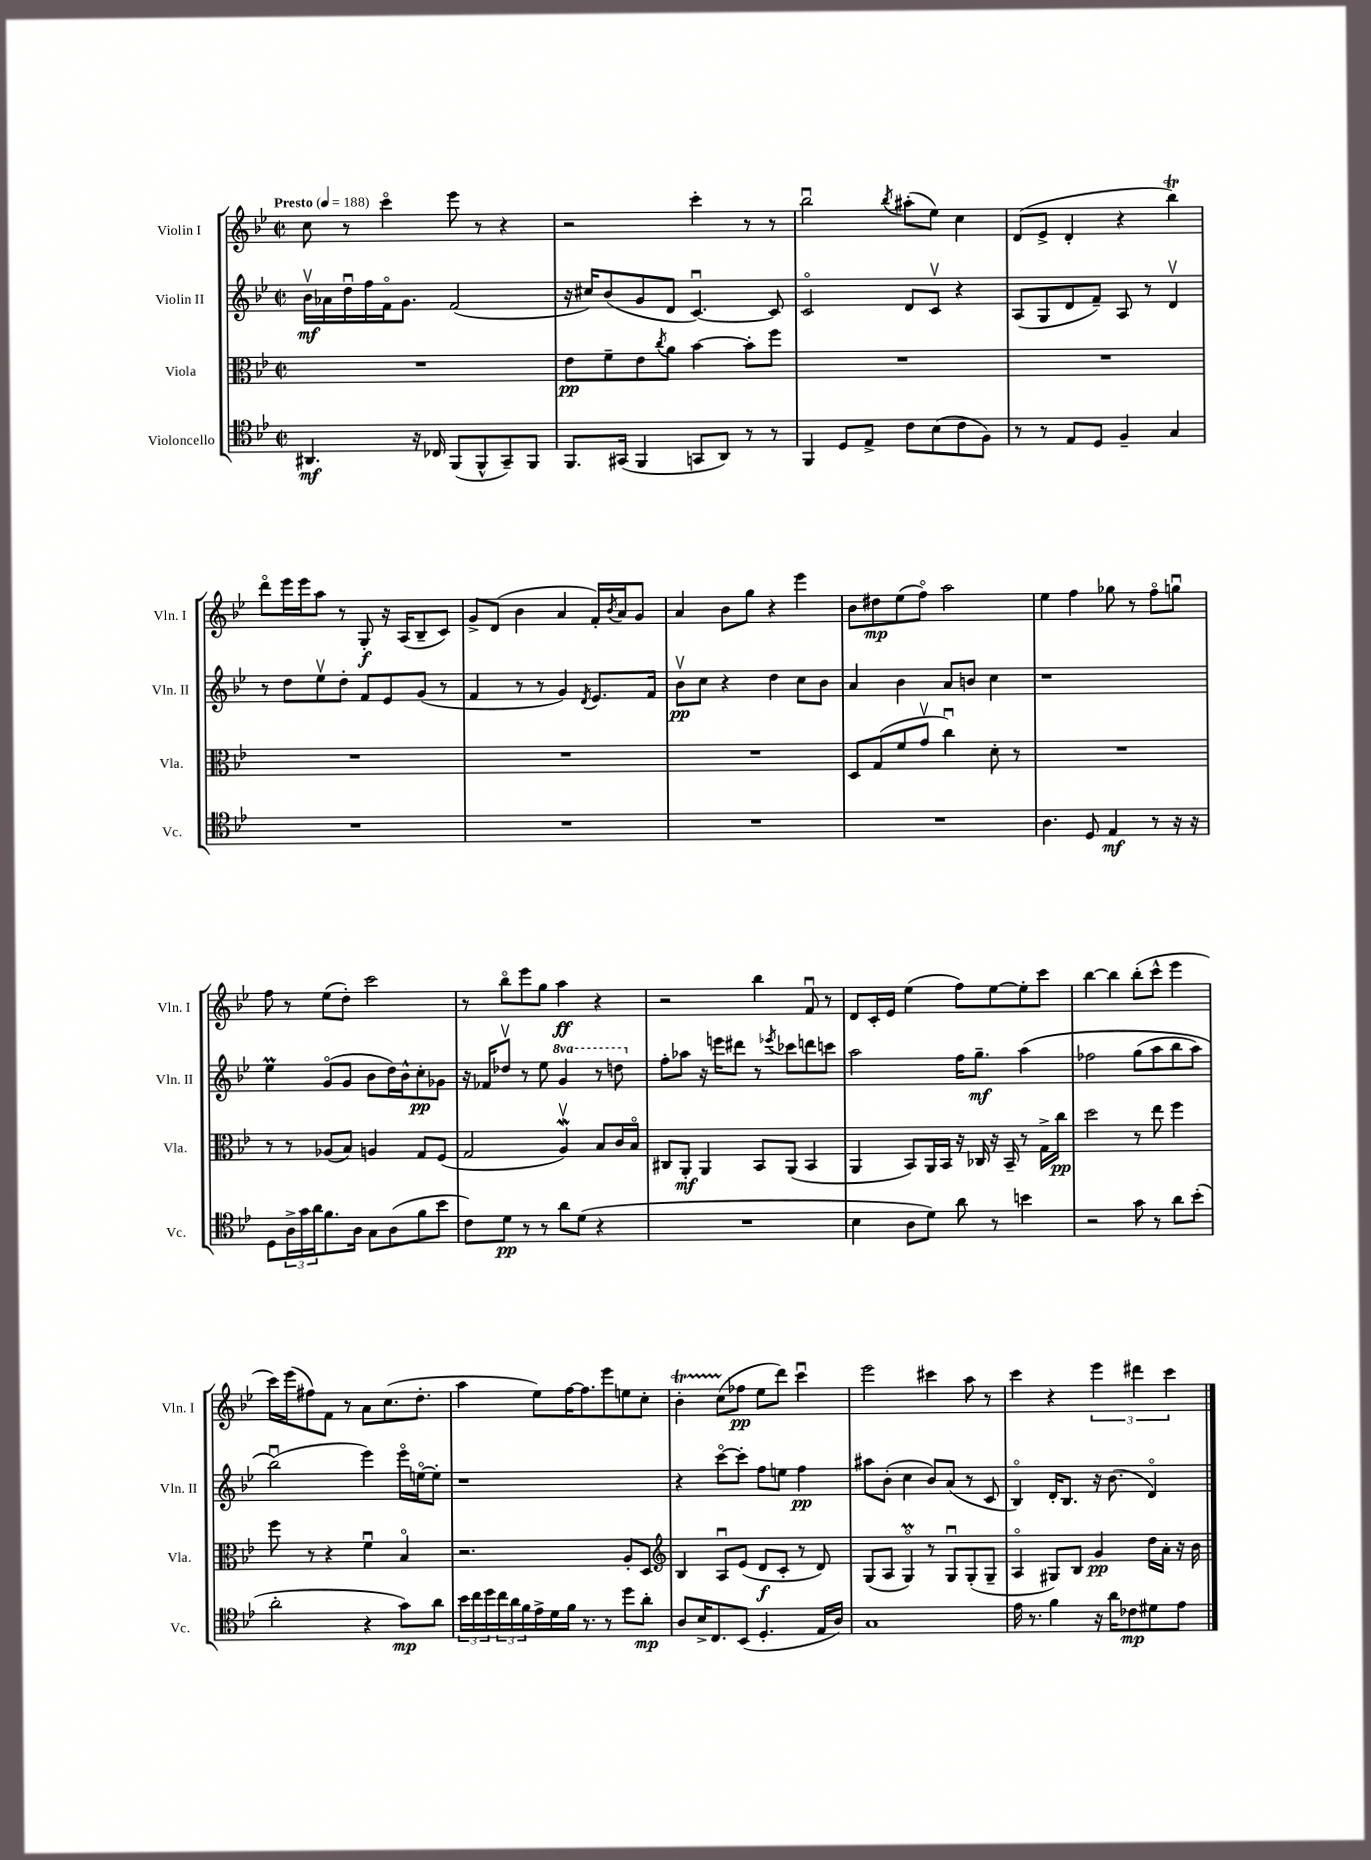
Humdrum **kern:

**kern	**kern	**kern	**kern
*staff4	*staff3	*staff2	*staff1
*clefC4	*clefC3	*clefG2	*clefG2
*k[b-e-]	*k[b-e-]	*k[b-e-]	*k[b-e-]
*M2/2	*M2/2	*M2/2	*M2/2
*met(c|)	*met(c|)	*met(c|)	*met(c|)
*MM188	*MM188	*MM188	*MM188
4.AA#	1r	16b-v	8cc
.	.	16a-	.
.	.	16ddu	8r
.	.	16ff	.
.	.	16fo	4ccco
.	.	8.g	.
16r	.	.	.
16C-	.	.	.
(8FF	.	(2f	8eee-
8FF^^	.	.	8r
8GG~)	.	.	4r
8FF	.	.	.
=	=	=	=
8.FF	8e-	16r	2r
.	.	16cc#)	.
.	8f~	(8b-	.
(16GG#	.	.	.
4FF	8e-	8g	.
.	8qcc	.	.
.	8a	8d	.
8GG	[4b-	[4.cu)	4ccc'
8AA)	.	.	.
8r	8b-']	.	8r
8r	8ff	8c]	8r
=	=	=	=
4FF	1r	2co	2bb-u
8D	.	.	.
8E-^	.	.	.
.	.	.	8qbb-
8c	.	8d	(8aa#'
(8B-	.	8cv	8ee-)
8c	.	4r	4cc
8F)	.	.	.
=	=	=	=
8r	1r	(8A	(8d
8r	.	8G	8e-^
8E-	.	8d	4d'
8D	.	8f~)	.
4F~	.	8A	4r
.	.	8r	.
4G	.	4dv	4bb-)
=	=	=	=
1r	1r	8r	8dddo
.	.	8dd	16eee-
.	.	.	16eee-
.	.	8ee-v	8aa
.	.	8dd'	8r
.	.	8f	8G'
.	.	8e-	16r
.	.	.	(16A
.	.	(8g	8B-~
.	.	8r	8c)
=	=	=	=
1r	1r	4f	8g^
.	.	.	(8d
.	.	8r	4b-
.	.	8r	.
.	.	4g)	4a
.	.	8qd	.
.	.	8.e-	16f')
.	.	.	8qb-
.	.	.	16a
.	.	.	8g
.	.	16f	.
=	=	=	=
1r	1r	8b-v	4a
.	.	8cc	.
.	.	4r	8b-
.	.	.	8gg
.	.	4dd	4r
.	.	8cc	4eee-
.	.	8b-	.
=	=	=	=
1r	8D	4a	8b-
.	(8G	.	8dd#
.	8f	4b-	(8ee-
.	8gv	.	8ffo)
.	4ccu)	8a	2aa
.	.	8b	.
.	8d'	4cc	.
.	8r	.	.
=	=	=	=
4.A	1r	1r	4ee-
.	.	.	4ff
8D	.	.	.
4E-	.	.	8gg-
.	.	.	8r
8r	.	.	8ffo
16r	.	.	8ggu
16r	.	.	.
=	=	=	=
8D	8r	4ee-	8ff
24A^	8r	.	8r
24g	.	.	.
24a	.	.	.
8.f	(8A-	(8go	(8ee-
.	8B-)	8g	8dd')
16A	.	.	.
8G	4A	8b-	2ccc
(8A	.	16dd)	.
.	.	16b-^^	.
8f	8G	8cc'	.
8b-	(8F	8g-	.
=	=	=	=
8c)	2G	16r	8r
.	.	16f-	.
8d	.	8dd-v	8bb-o
8r	.	8r	8eee-
8r	.	8ee-	8gg
8a	4Av)	4gg	4aa
(8d	.	.	.
4r	8B-	8r	4r
.	16c	8ddd	.
.	16B-o	.	.
=	=	=	=
1r	8C#	8ff'	2r
.	8AA'	8aa-	.
.	4AA	16r	.
.	.	16eee	.
.	.	8ddd#	.
.	8BB-	8r	4bb-
.	.	8qeee-	.
.	(8AA	8ccc-	.
.	4BB-	8ddd	8fu
.	.	8ccc	8r
=	=	=	=
4B-	4AA	2aa	8d
.	.	.	16c'
.	.	.	16e-
8A	8BB-)	.	(4ee-
8d)	16AA	.	.
.	16BB-	.	.
8a	16r	16ff	8ff)
.	16C-	8.gg~	.
8r	16r	.	[8ee-
.	16BB-~	.	.
4b	8r	&(4aa	8ee-']
.	16G^	.	8ccc
.	16cc	.	.
=	=	=	=
2r	2dd	2ff-	[4bb-
.	.	.	4bb-]
8g	8r	(8gg	(8bb-'
8r	8ee-	8aa	8ccc^^
8a	4ff	8bb-	4eee-
(8b-'	.	8aa)	.
=	=	=	=
2a'	8ff	(2bb-u&)	16ccc)
.	.	.	(16eee-
.	8r	.	8ff#)
.	4r	.	8f
.	.	.	8r
4r	4fu	4eee-)	8a
.	.	.	(8.cc
8g)	4B-o	16eee-o	.
.	.	[16eeo	8.dd'
8a	.	8ee']	.
=	=	=	=
24b-	2.r	1r	4aa
24cc	.	.	.
24dd	.	.	.
24cc	.	.	.
24a	.	.	.
24f	.	.	.
16e-^	.	.	8ee-)
16d	.	.	.
16f	.	.	[16ff
8.r	.	.	8.ff]
8r	.	.	8eee-
8dd	8A'	.	8ee
8a'	8D	.	8cc'
=	=	=	=
*	*clefG2	*	*
8A	4B-	4r	4b-'
16B-^	.	.	.
8.C	.	.	.
.	8Au	[8ccco	(8cc
(8BB-	(8e-	8ccc']	8ff-
4.D'	8d	8ff	8ee-
.	8c'	8ee	8ddd)
.	8r	4ff	4cccu
16E-	8d)	.	.
16A)	.	.	.
=	=	=	=
1G	(8G	8aa#	2eee-
.	8A	(8b-'	.
.	4Go)	4cc	.
.	8r	8b-)	4ccc#
.	8Gu	(8a	.
.	(8G'	8r	8aa
.	8G~	8c	8r
=	=	=	=
16e-	4Ao	4B-o)	4ccc
8.r	.	.	.
4f	8G#)	16d'	4r
.	.	8.B-	.
.	8B-	.	.
16r	4g	16r	6eee-
16a	.	(8.b-	.
8c-	.	.	.
.	.	.	6ddd#
8d#	16dd	4do)	.
.	16a'	.	.
.	.	.	6ccc
8e-	16r	.	.
.	16b-	.	.
==	==	==	==
*-	*-	*-	*-
